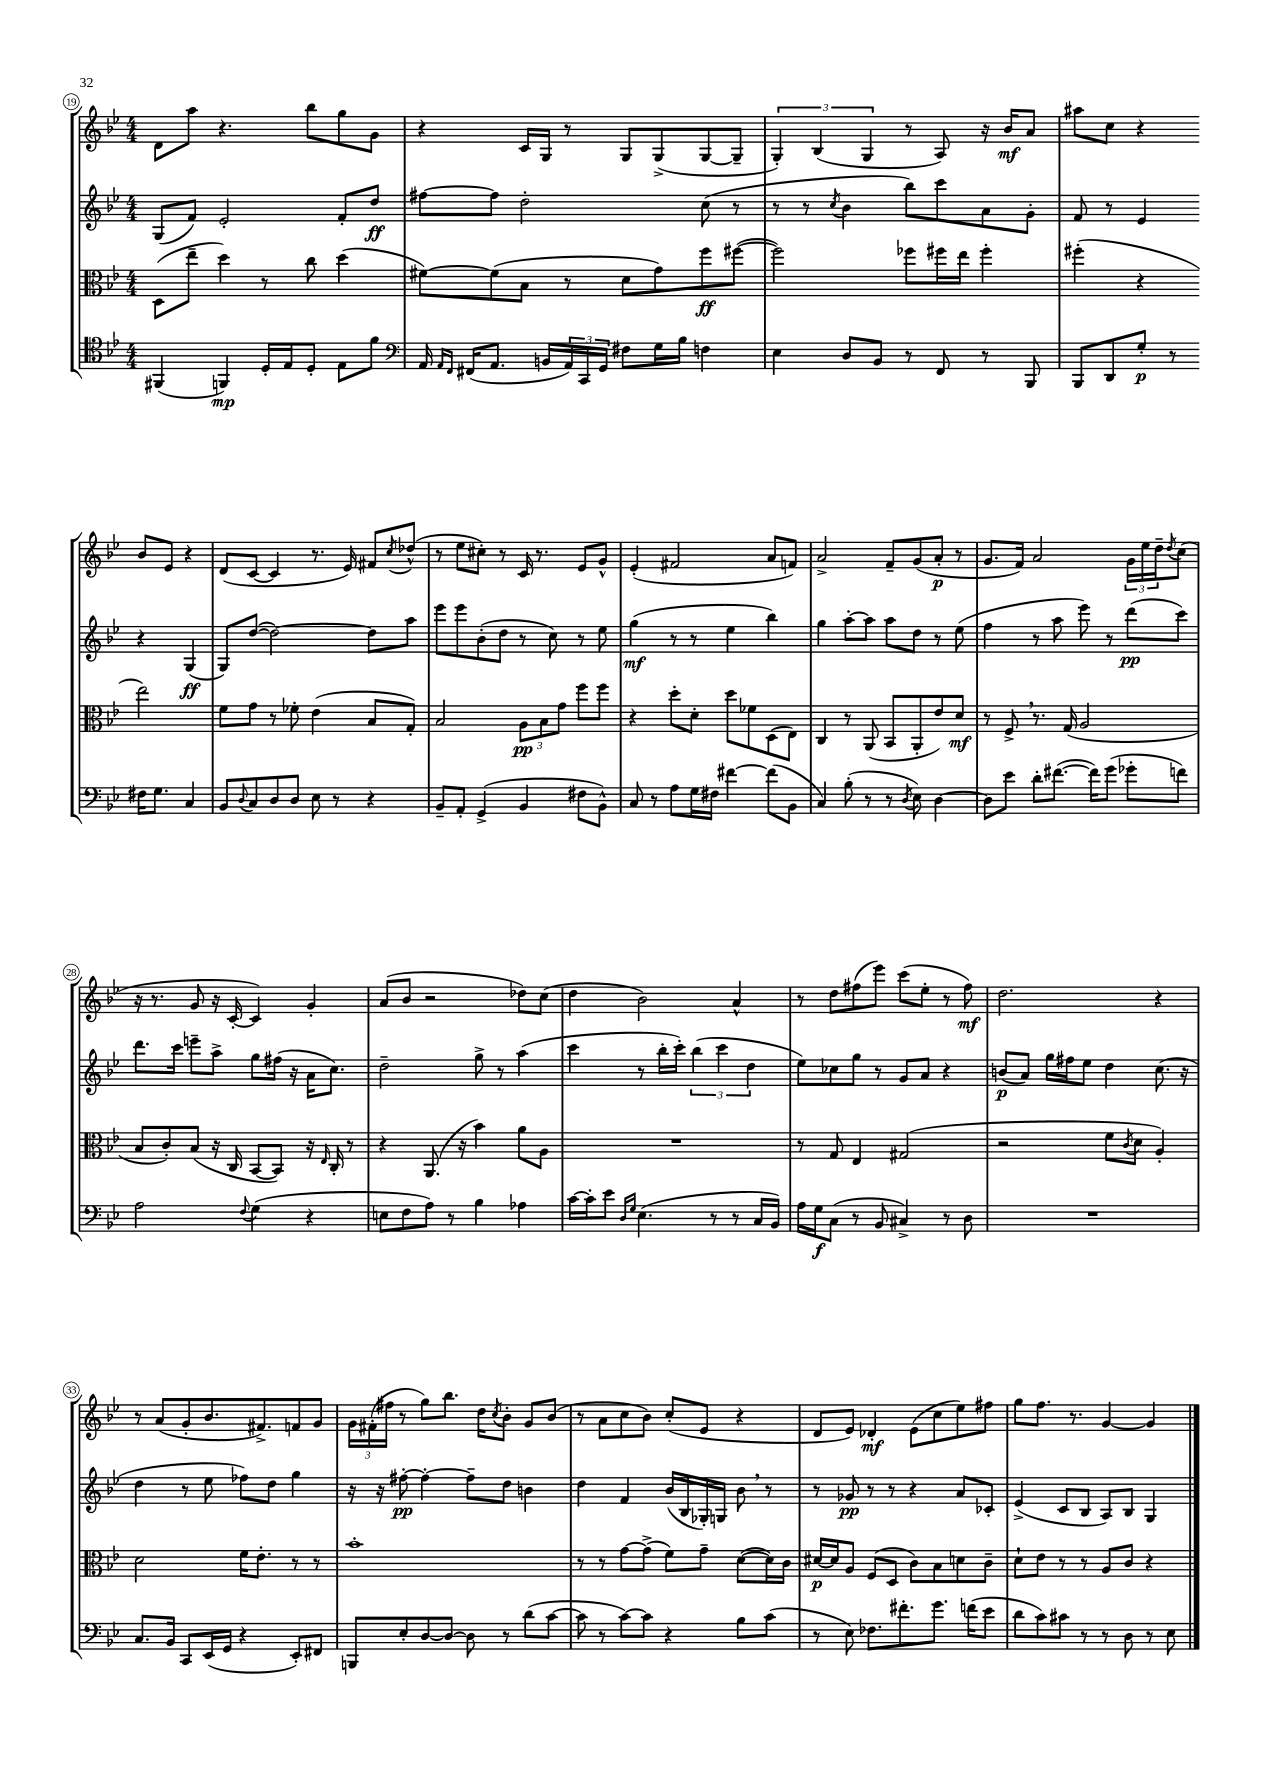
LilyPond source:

<<
\new StaffGroup <<
\new Staff = "s0" {
    \clef treble \key bes \major \numericTimeSignature \time 4/4
    d'8 a''8 r4. bes''8 g''8 g'8 |
    r4 c'16 g16 r8 g8 g8->( g8~ g8-- |
    \tuplet 3/2 { g4-.) bes4( g4 } r8 a8) r16 bes'16\mf a'8 |
    ais''8 c''8 r4 bes'8 ees'8 r4 |
    d'8( c'8~ c'4 r8. ees'16) fis'8 \acciaccatura { c''8 } des''8-^( |
    r8 ees''8 cis''8-.) r8 c'16 r8. ees'8 g'8-^ |
    ees'4-.( fis'2 a'8 f'8) |
    a'2-> f'8-- g'8( a'8-.\p r8 |
    g'8. f'16) a'2 \tuplet 3/2 { g'16 ees''16 d''16-- } \acciaccatura { d''8 } c''8( |
    r16 r8. g'8 r16 c'16~-. c'4) g'4-. |
    a'8( bes'8 r2 des''8) c''8( |
    d''4 bes'2) a'4-^ |
    r8 d''8 fis''8( ees'''8) c'''8( ees''8-. r8 fis''8\mf) |
    d''2. r4 |
    r8 a'8( g'8-. bes'8. fis'8.->) f'8 g'8 |
    \tuplet 3/2 { g'16 fis'16-.( fis''16 } r8 g''8) bes''8. d''16 \acciaccatura { c''8 } bes'8-. g'8 bes'8( |
    r8 a'8 c''8 bes'8) c''8-.( ees'8 r4 |
    d'8 ees'8) des'4-.\mf ees'8( c''8 ees''8) fis''8 |
    g''8 f''8. r8. g'4~ g'4 \bar "|." |
}
\new Staff = "s1" {
    \clef treble \key bes \major \numericTimeSignature \time 4/4
    g8( f'8) ees'2-. f'8-. d''8\ff |
    fis''8~ fis''8 d''2-. c''8( r8 |
    r8 r8 \acciaccatura { c''8 } bes'4 bes''8) c'''8 a'8 g'8-. |
    f'8 r8 ees'4 r4 g4\ff( |
    g8) d''8~( d''2~) d''8 a''8 |
    ees'''8 ees'''8 bes'8-.( d''8 r8 c''8) r8 ees''8 |
    g''4\mf( r8 r8 ees''4 bes''4) |
    g''4 a''8~-. a''8 a''8 d''8 r8 ees''8( |
    f''4 r8 a''8 ees'''8) r8 d'''8\pp( c'''8) |
    d'''8. c'''16 e'''8-- a''8-> g''8 fis''16( r16 a'16 c''8.) |
    d''2-- g''8-> r8 a''4( |
    c'''4 r8 bes''16-. c'''16-.) \tuplet 3/2 { bes''4( c'''4 d''4 } |
    ees''8) ces''8 g''8 r8 g'8 a'8 r4 |
    b'8\p( a'8) g''16 fis''16 ees''8 d''4 c''8.( r16 |
    d''4 r8 ees''8 fes''8) d''8 g''4 |
    r16 r16 fis''8~-.\pp fis''4~-. fis''8-- d''8 b'4 |
    d''4 f'4 bes'16( bes16 ges16-.) g16 bes'8 \breathe r8 |
    r8 ges'8\pp r8 r8 r4 a'8 ces'8-. |
    ees'4->( c'8 bes8 a8) bes8 g4 \bar "|." |
}
\new Staff = "s2" {
    \clef alto \key bes \major \numericTimeSignature \time 4/4
    d8( ees''8-- d''4) r8 c''8 d''4( |
    fis'8~) fis'8( bes8 r8 d'8 g'8) f''8\ff fis''8~( |
    fis''2) fes''8 fis''16 ees''16 fis''4-. |
    fis''4-.( r4 ees''2) |
    f'8 g'8 r8 fes'8-. ees'4( bes8 g8-.) |
    bes2 \tuplet 3/2 { a8\pp bes8 g'8 } f''8 f''8 |
    r4 d''8-. d'8-. d''8 fes'8 d8( ees8) |
    c4 r8 a,8( bes,8 a,8-. ees'8) d'8\mf |
    r8 f8-> \breathe r8. g16( a2 |
    bes8 c'8-.) bes8( r16 c16 bes,8~ bes,8) r16 \grace { ees16 } c16-. r8 |
    r4 a,8.( r16 bes'4) a'8 a8 |
    R1 |
    r8 g8 ees4 gis2( |
    r2 f'8 \acciaccatura { c'8 } d'8 a4-.) |
    d'2 f'16 ees'8.-. r8 r8 |
    bes'1-. |
    r8 r8 g'8~ g'8->( f'8) g'8-- d'8~( d'16) c'16 |
    dis'16~\p dis'16 a8 f8( d8 c'8) bes8 d'8 c'8-- |
    d'8-! ees'8 r8 r8 a8 c'8 r4 \bar "|." |
}
\new Staff = "s3" {
    \clef tenor \key bes \major \numericTimeSignature \time 4/4
    fis,4( f,4\mp) d16-. ees16 d8-. ees8 f'8 |
    \clef bass a,16 \grace { a,16 f,16 } fis,16( a,8. b,16 \tuplet 3/2 { a,16) c,16 g,16 } fis8 g16 bes16 f4 |
    ees4 d8 bes,8 r8 f,8 r8 bes,,8 |
    bes,,8 d,8 g8-.\p r8 fis16 g8. c4 |
    bes,8 \appoggiatura { d8 } c8 d8 d8 ees8 r8 r4 |
    bes,8-- a,8-. g,4->( bes,4 fis8 bes,8-^) |
    c8 r8 a8 g16 fis16 fis'4~ fis'8( bes,8 |
    c4) bes8-.( r8 r8 \acciaccatura { d8 } ees8) d4~ |
    d8 ees'8 d'8-. fis'8.~( fis'16) g'8( ges'8-. f'8) |
    a2 \appoggiatura { f8 } g4( r4 |
    e8 f8 a8) r8 bes4 aes4 |
    c'16~ c'16-. ees'8 \grace { d16 g16 } ees4.( r8 r8 c16 bes,16) |
    a16 g16\f c8( r8 bes,8 cis4->) r8 d8 |
    R1 |
    c8. bes,16 c,8 ees,16( g,16 r4 ees,8-.) fis,8 |
    b,,8 ees8-. d8~ d8~ d8 r8 d'8( c'8~ |
    c'8 r8 c'8~) c'8 r4 bes8 c'8( |
    r8 ees8) fes8. fis'8.-. g'8. f'16( ees'8 |
    d'8 c'8) cis'8 r8 r8 d8 r8 ees8 \bar "|." |
}
>>
>>
\layout { \context { \Score currentBarNumber = #19 \override BarNumber.stencil = #(make-stencil-circler 0.1 0.3 ly:text-interface::print) } }
